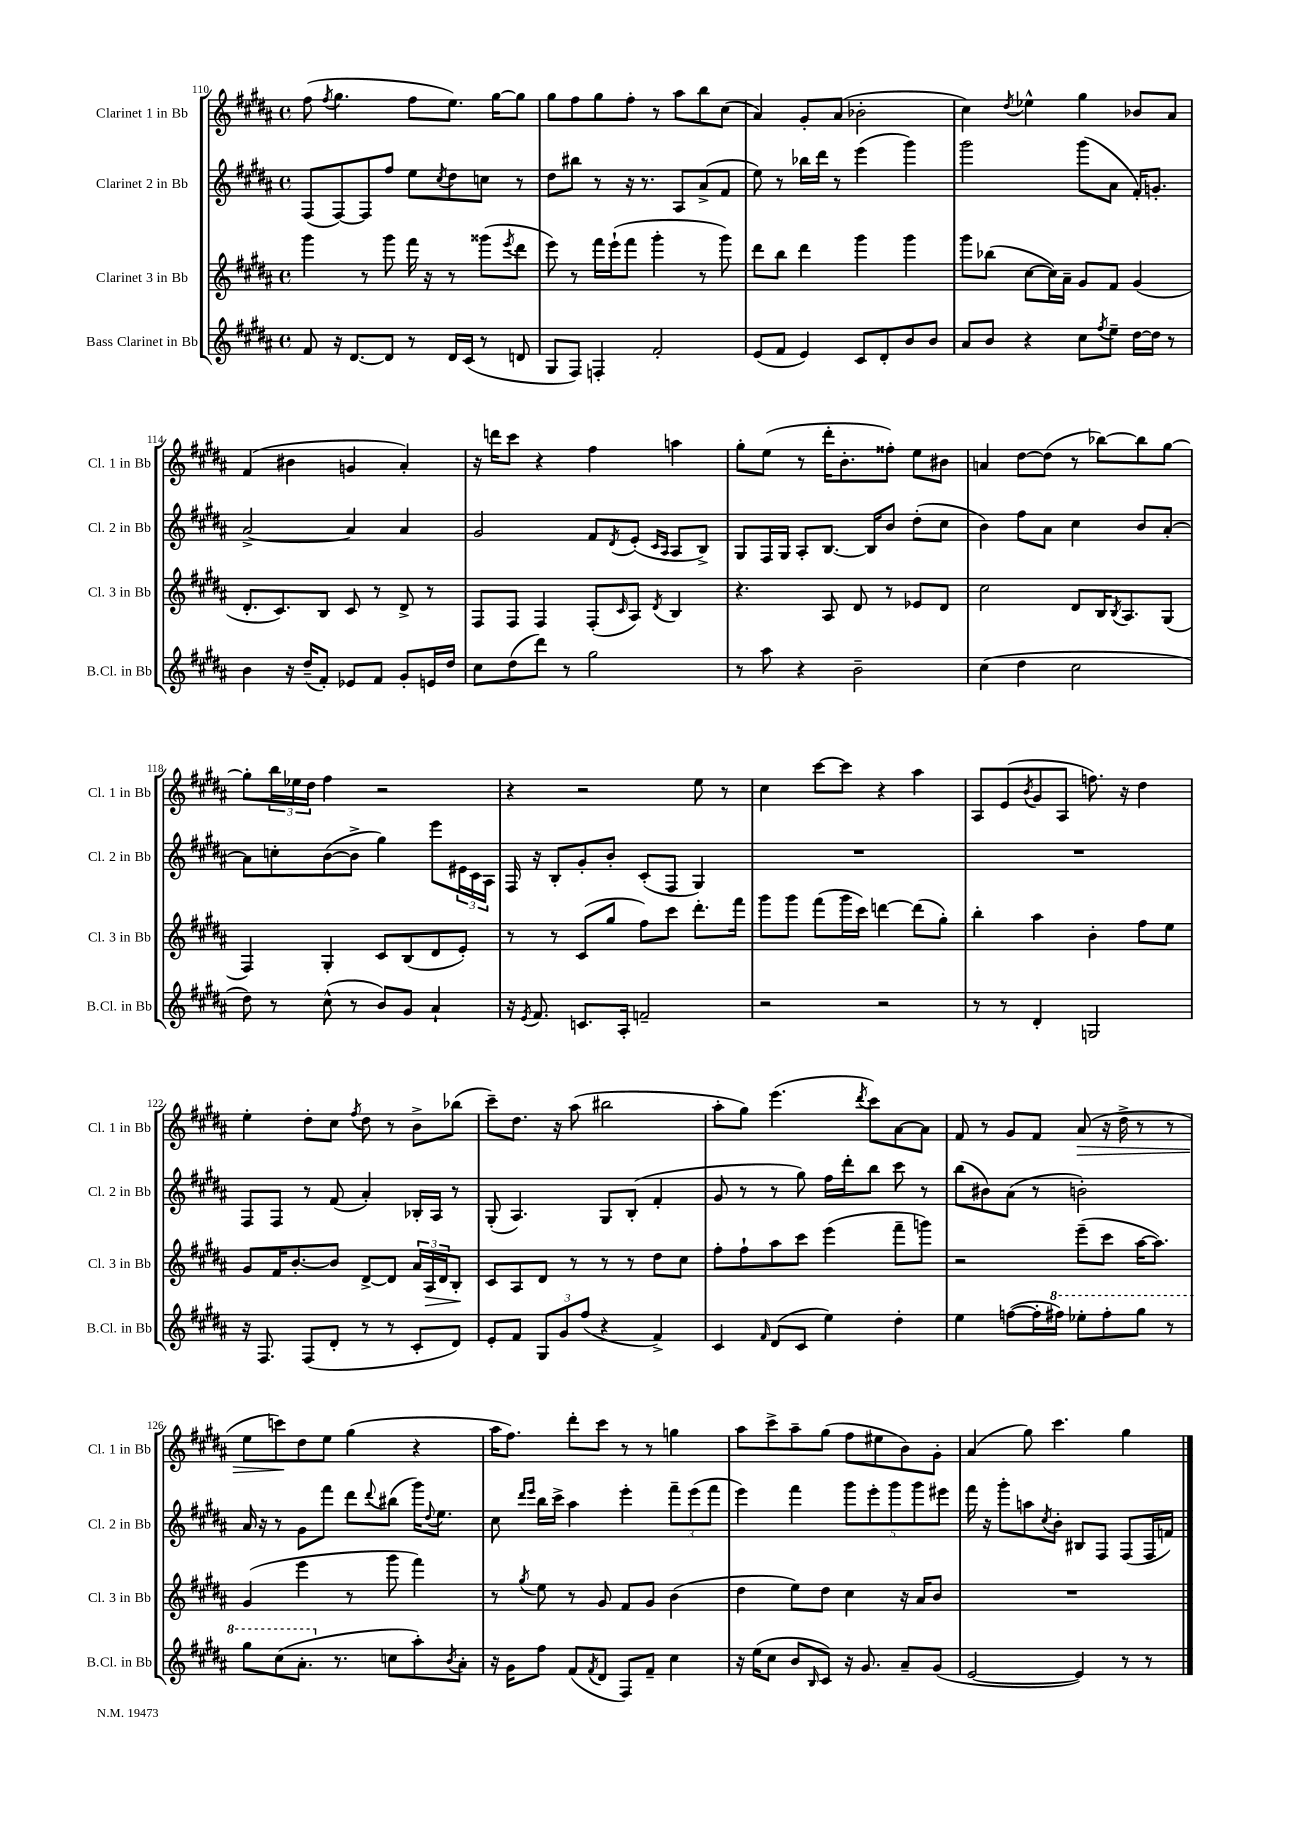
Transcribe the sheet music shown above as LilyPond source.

<<
\new StaffGroup <<
\new Staff = "s0" \with { instrumentName = "Clarinet 1 in Bb" shortInstrumentName = "Cl. 1 in Bb" } {
    \clef treble \key b \major \defaultTimeSignature \time 4/4
    fis''8( \acciaccatura { fis''8 } gis''4. fis''8 e''8.) gis''16~ gis''8 |
    gis''8 fis''8 gis''8 fis''8-. r8 ais''8 b''8 cis''8( |
    ais'4) gis'8-. ais'8( bes'2-. |
    cis''4) \acciaccatura { dis''8 } ees''4-^ gis''4 bes'8 ais'8 |
    fis'4( bis'4 g'4 ais'4-.) |
    r16 d'''16 cis'''8 r4 fis''4 a''4 |
    gis''8-. e''8( r8 dis'''16-. b'8.-. fisis''8-.) e''8 bis'8 |
    a'4 dis''8~ dis''8( r8 bes''8~) bes''8 gis''8~ |
    gis''8-. \tuplet 3/2 { b''16 ees''16 dis''16 } fis''4 r2 |
    r4 r2 e''8 r8 |
    cis''4 cis'''8~ cis'''8 r4 ais''4 |
    ais8 e'8( \acciaccatura { b'8 } gis'8 ais8 f''8.) r16 dis''4 |
    e''4-. dis''8-. cis''8 \acciaccatura { fis''8 } dis''8 r8 b'8-> bes''8( |
    cis'''8--) dis''8. r16 ais''8( bis''2 |
    ais''8-. gis''8) e'''4.( \acciaccatura { dis'''8 } cis'''8) ais'8~ ais'8 |
    fis'8 r8 gis'8 fis'8 ais'8\>( r16 dis''16-> r8 r8 |
    e''8 c'''8\!) dis''8 e''8 gis''4( r4 |
    ais''16 fis''8.) dis'''8-. cis'''8 r8 r8 g''4 |
    ais''8 cis'''8-> ais''8-- gis''8( fis''8 eis''8 b'8) gis'8-. |
    ais'4( gis''8) cis'''4. gis''4 \bar "|." |
}
\new Staff = "s1" \with { instrumentName = "Clarinet 2 in Bb" shortInstrumentName = "Cl. 2 in Bb" } {
    \clef treble \key b \major \defaultTimeSignature \time 4/4
    fis8( fis8~) fis8 fis''8 e''8 \acciaccatura { cis''8 } dis''8 c''8 r8 |
    dis''8 bis''8 r8 r16 r8. ais8 ais'8->( fis'8 |
    e''8) r8 bes''16 dis'''16 r8 e'''4( gis'''4) |
    gis'''2 gis'''8( ais'8 fis'16-.) g'8.-. |
    ais'2~-> ais'4 ais'4 |
    gis'2 fis'8 \acciaccatura { dis'8 } e'8-.( \grace { cis'16 ais16 } ais8 b8->) |
    gis8 fis16 gis16 ais8-. b8.~ b16 b'8 dis''8-.( cis''8 |
    b'4) fis''8 ais'8 cis''4 b'8 ais'8~-. |
    ais'8 c''8-. b'8~( b'8-> gis''4) e'''8 \tuplet 3/2 { eis'16 cis'16 ais16 } |
    fis16 r16 b8-. gis'8-. b'8-. cis'8-.( fis8 gis4) |
    R1 |
    R1 |
    fis8 fis8 r8 fis'8( ais'4-.) bes16-. ais16 r8 |
    gis8-.( ais4.) gis8 b8-.( fis'4-. |
    gis'8 r8 r8 gis''8) fis''16 dis'''16-. b''8 cis'''8 r8 |
    b''8( bis'8) ais'8( r8 b'2-.) |
    ais'16 r16 r8 gis'8 fis'''8 dis'''8 \appoggiatura { dis'''8 } bis''8( gis'''16) \appoggiatura { dis''8 } e''8. |
    cis''8 \grace { dis'''16 e'''16 } b''16 cis'''16-> ais''4 e'''4-. \tuplet 3/2 { fis'''8-- e'''8( fis'''8 } |
    e'''4) fis'''4 \tuplet 5/4 { gis'''8 e'''8-. gis'''8 gis'''8 eis'''8 } |
    fis'''16 r16 gis'''8-. a''8 \acciaccatura { cis''8 } b'8-. bis8 fis8 fis8( fis16 f'16) \bar "|." |
}
\new Staff = "s2" \with { instrumentName = "Clarinet 3 in Bb" shortInstrumentName = "Cl. 3 in Bb" } {
    \clef treble \key b \major \defaultTimeSignature \time 4/4
    gis'''4 r8 gis'''8 fis'''16 r16 r8 gisis'''8( \acciaccatura { e'''8 } dis'''8 |
    e'''8) r8 fis'''16 e'''16-!( fis'''8 gis'''4-. r8 gis'''8) |
    dis'''8 b''8 dis'''4 gis'''4 gis'''4 |
    gis'''8 bes''8( cis''8~ cis''16) ais'16-- gis'8 fis'8 gis'4( |
    dis'8.-. cis'8.) b8 cis'8 r8 dis'8-> r8 |
    fis8 fis8 fis4 fis8-.( \grace { cis'16 } ais8) \acciaccatura { dis'8 } b4 |
    r4. ais8 dis'8 r8 ees'8 dis'8 |
    cis''2 dis'8 b16 \acciaccatura { b8 } ais8. gis8( |
    fis4) gis4-. cis'8 b8( dis'8 e'8-.) |
    r8 r8 cis'8( gis''8 fis''8) cis'''8 dis'''8.-. fis'''16 |
    gis'''8 gis'''8 fis'''8( gis'''16 cis'''16) d'''4~ d'''8( gis''8-.) |
    b''4-. ais''4 b'4-. fis''8 e''8 |
    gis'8 fis'16 b'8.~-. b'8 dis'8~-> dis'8 \tuplet 3/2 { ais'16 ais16\> dis'16 } b8-.\! |
    cis'8 ais8 dis'8 r8 r8 r8 dis''8 cis''8 |
    fis''8-. fis''8-! ais''8 cis'''8 e'''4( fis'''8-- g'''8) |
    r2 e'''8--( cis'''8 ais''16~ ais''8.) |
    gis'4( e'''4 r8 gis'''8 fis'''4) |
    r8 \acciaccatura { gis''8 } e''8 r8 gis'8 fis'8 gis'8 b'4( |
    dis''4 e''8) dis''8 cis''4 r16 ais'16 b'8 |
    R1 \bar "|." |
}
\new Staff = "s3" \with { instrumentName = "Bass Clarinet in Bb" shortInstrumentName = "B.Cl. in Bb" } {
    \clef treble \key b \major \defaultTimeSignature \time 4/4
    fis'8 r16 dis'8.~ dis'8 r8 dis'16 cis'16( r8 d'8 |
    gis8 fis8) f4-. fis'2-. |
    e'8( fis'8 e'4) cis'8 dis'8-. b'8 b'8 |
    ais'8 b'8 r4 cis''8 \acciaccatura { fis''8 } e''8-- dis''16~ dis''16 r8 |
    b'4 r16 dis''16--( fis'8-.) ees'8 fis'8 gis'8-. e'16 dis''16 |
    cis''8 dis''8( dis'''8) r8 gis''2 |
    r8 ais''8 r4 b'2-- |
    cis''4( dis''4 cis''2 |
    dis''8) r8 cis''8-^( r8 b'8) gis'8 ais'4-! |
    r16 \acciaccatura { e'8 } fis'8. c'8. ais16-. f'2-- |
    r2 r2 |
    r8 r8 dis'4-. g2 |
    r16 fis8. fis8( dis'8-. r8 r8 cis'8-. dis'8) |
    e'8-. fis'8 \tuplet 3/2 { gis8 gis'8 fis''8( } r4 fis'4->) |
    cis'4 \grace { fis'16 } dis'8( cis'8 e''4) dis''4-. |
    e''4 f''8~( f''16-. \ottava #1 fis'''!16) ees'''8-. fis'''8-. gis'''8 r8 |
    gis'''8 cis'''8( ais''8.-. \ottava #0 r8. c''8 ais''8-.) \acciaccatura { b'8 } ais'8-. |
    r16 gis'16 fis''8 fis'8( \acciaccatura { fis'8 } dis'8 fis8) fis'8-- cis''4 |
    r16 e''16( cis''8 b'8 \grace { b16 } cis'8) r16 gis'8. ais'8-- gis'8( |
    e'2~ e'4) r8 r8 \bar "|." |
}
>>
>>
\layout { \context { \Score currentBarNumber = #110 } }
